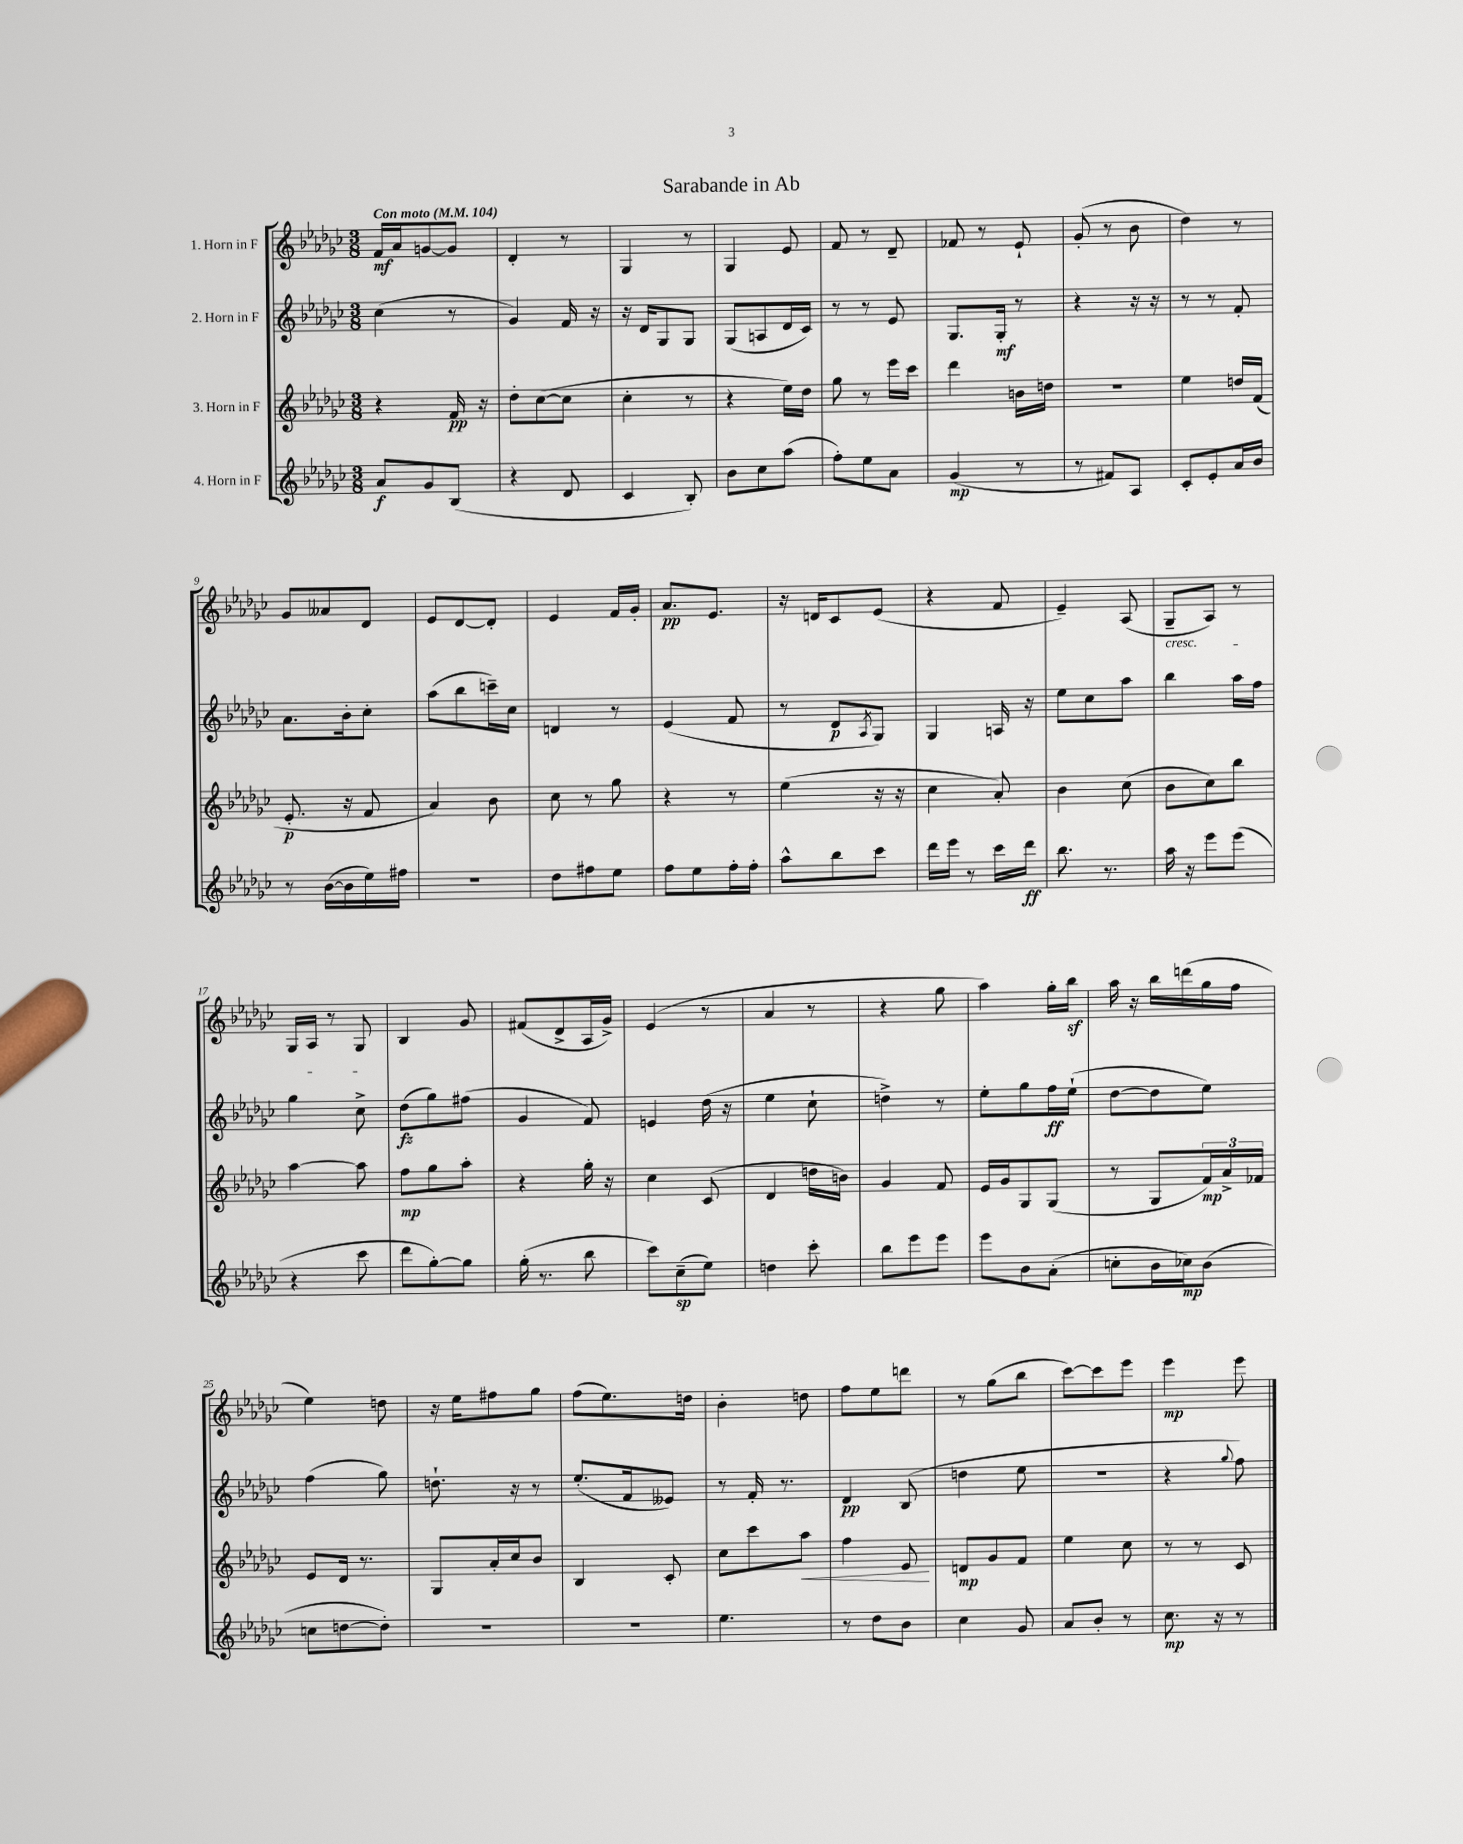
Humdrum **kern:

**kern	**kern	**kern	**kern
*staff4	*staff3	*staff2	*staff1
*clefG2	*clefG2	*clefG2	*clefG2
*k[b-e-a-d-g-c-]	*k[b-e-a-d-g-c-]	*k[b-e-a-d-g-c-]	*k[b-e-a-d-g-c-]
*M3/8	*M3/8	*M3/8	*M3/8
*MM104	*MM104	*MM104	*MM104
8a-	4r	(4cc-	16f
.	.	.	16a-
8g-	.	.	[8g
(8B-	16f	8r	8g]
.	16r	.	.
=	=	=	=
4r	8dd-'	4g-)	4d-'
.	([8cc-	.	.
8d-	8cc-]	16f	8r
.	.	16r	.
=	=	=	=
4c-	4cc-'	16r	4G-
.	.	16d-	.
.	.	8G-	.
8B-')	8r	8G-	8r
=	=	=	=
8b-	4r	(8G-	4G-
8cc-	.	8A	.
(8aa-	16ee-)	16d-	8e-
.	16dd-	16c-)	.
=	=	=	=
8ff')	8gg-	8r	8f
8ee-	8r	8r	8r
8a-	16eee-	8e-	8d-~
.	16ccc-	.	.
=	=	=	=
(4g-	4ddd-	8.G-	8f-
.	.	.	8r
.	.	16G-'	.
8r	16b	8r	8e-`
.	16dd	.	.
=	=	=	=
8r	4.r	4r	(8g-'
8f#)	.	.	8r
8A-	.	16r	8b-
.	.	16r	.
=	=	=	=
8c-'	4ee-	8r	4dd-)
8e-'	.	8r	.
16a-	16dd	8f'	8r
16b-	(16f	.	.
=	=	=	=
8r	8.e-'	8.a-	8g-
([16b-	.	.	8a--
16b-]	16r	16b-'	.
16ee-)	8f	8cc-'	8d-
16ff#	.	.	.
=	=	=	=
4.r	4a-)	(8aa-	8e-
.	.	8bb-	[8d-
.	8b-	16ccc~)	8d-']
.	.	16cc-	.
=	=	=	=
8dd-	8cc-	4d	4e-
8ff#	8r	.	.
8ee-	8gg-	8r	16f
.	.	.	16g-'
=	=	=	=
8ff	4r	(4e-	8.a-
8ee-	.	.	.
.	.	.	8.e-
16ff'	8r	8f	.
16ff'	.	.	.
=	=	=	=
8aa-^^	(4ee-	8r	16r
.	.	.	16d
8bb-	.	8d-	8c-
.	.	8qA-	.
8ccc-	16r	8G-)	(8e-
.	16r	.	.
=	=	=	=
16ddd-	4cc-	4G-	4r
16eee-	.	.	.
8r	.	.	.
16ccc-	8a-')	16A	8f
16ddd-	.	16r	.
=	=	=	=
8.bb-	4b-	8ee-	4e-~)
.	.	8cc-	.
8.r	.	.	.
.	(8cc-	8aa-	(8A-
=	=	=	=
16aa-	8b-	4bb-	8G-~
16r	.	.	.
8eee-	8cc-)	.	8A-)
(8eee-	8bb-	16aa-	8r
.	.	16ff	.
=	=	=	=
4r	[4aa-	4gg-	16G-
.	.	.	16A-
.	.	.	8r
8ccc-	8aa-]	8cc-^	8G-
=	=	=	=
8ddd-	8ff	(8dd-	4B-
[8gg-')	8gg-	8gg-)	.
8gg-]	8aa-'	(8ff#	8g-
=	=	=	=
(16gg-'	4r	4g-	(8f#
8.r	.	.	.
.	.	.	8d-^
8bb-	16gg-'	8f)	16A-
.	16r	.	16g-^)
=	=	=	=
8ccc-)	4cc-	4e	(4e-
(8cc-~	.	.	.
8ee-)	(8c-	(16dd-	8r
.	.	16r	.
=	=	=	=
4dd	4d-	4ee-	4a-
8ccc-'	16dd	8cc-`	8r
.	16b)	.	.
=	=	=	=
8bb-	4g-	4dd^)	4r
8eee-	.	.	.
8eee-	8f	8r	8gg-
=	=	=	=
8eee-	16e-	8ee-'	4aa-)
.	16g-	.	.
8b-	8G-	8gg-	.
(8a-'	(8G-	16ff	16gg-'
.	.	(16ee-`	16bb-
=	=	=	=
8cc'	8r	[8dd-	16aa-
.	.	.	16r
16b-	8G-	8dd-]	16bb-
16cc-)	.	.	(16ddd
(8b-	24f)	8ee-)	16gg-
.	24a-^	.	.
.	.	.	16ff
.	24f-	.	.
=	=	=	=
8cc	8e-	(4ff	4ee-)
[8dd	16d-	.	.
.	8.r	.	.
8dd'])	.	8gg-)	8dd
=	=	=	=
4.r	8G-	8.dd`	16r
.	.	.	16ee-
.	16a-'	.	8ff#
.	16cc-	16r	.
.	8b-	8r	8gg-
=	=	=	=
4.r	4B-	(8.ee-'	(8ff
.	.	.	8.ee-)
.	.	16f	.
.	8c-'	8e--)	.
.	.	.	16dd
=	=	=	=
4.ee-	8cc-	8r	4b-'
.	8ccc-	16f'	.
.	.	8.r	.
.	8aa-	.	8dd
=	=	=	=
8r	4ff	4d-	8ff
8dd-	.	.	8ee-
8b-	8e-	(8B-	8ddd
=	=	=	=
4cc-	8d	4dd	8r
.	8g-	.	(8gg-
8g-	8f	8ee-	8bb-
=	=	=	=
8a-	4ee-	4.r	[8ccc-)
8b-'	.	.	8ccc-]
8r	8cc-	.	8eee-
=	=	=	=
8.cc-	8r	4r	4eee-
.	8r	.	.
16r	.	.	.
.	.	8qqgg-	.
8r	8c-	8ff)	8eee-
==	==	==	==
*-	*-	*-	*-
